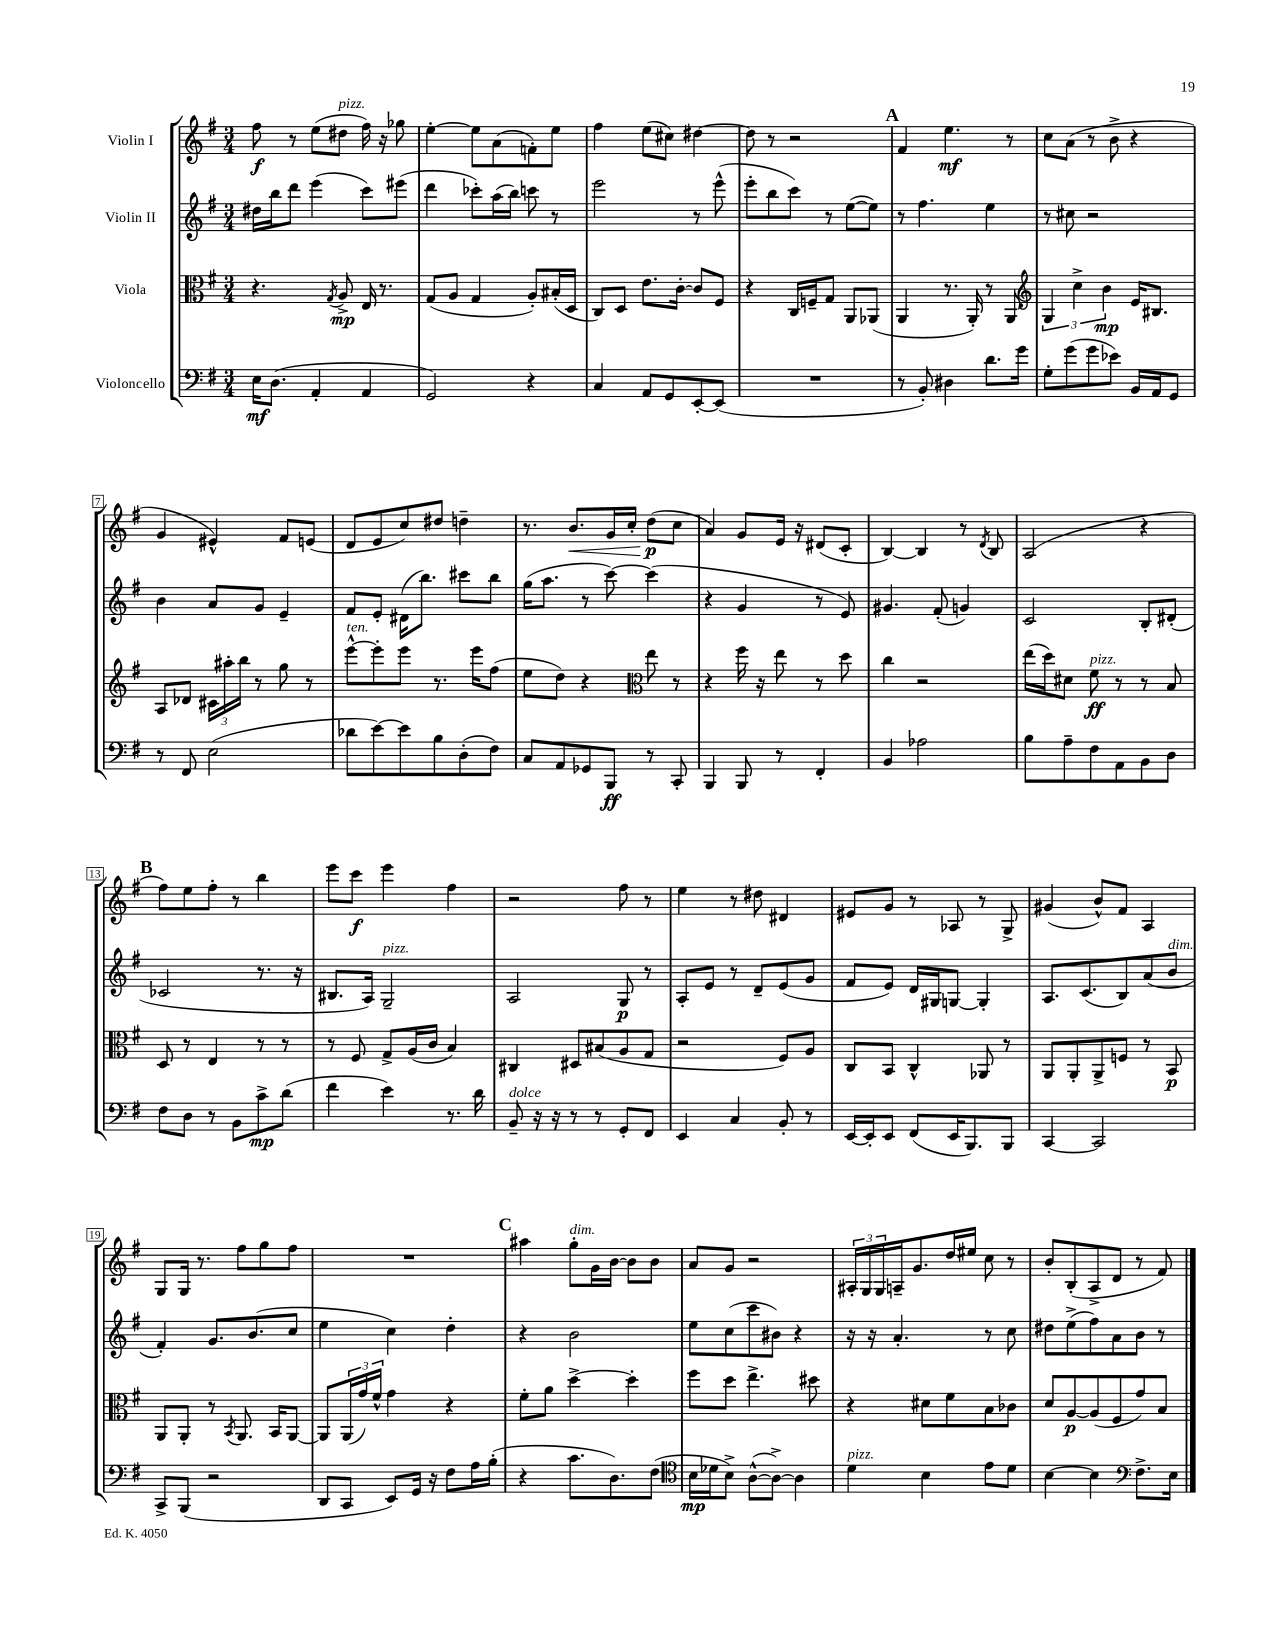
<<
\new StaffGroup <<
\new Staff = "s0" \with { instrumentName = "Violin I" } {
    \clef treble \key g \major \numericTimeSignature \time 3/4
    fis''8\f r8 e''8( dis''8^\markup { \italic "pizz." } fis''16) r16 ges''8 |
    e''4~-. e''8 a'8( f'8-.) e''8 |
    fis''4 e''8( cis''8) dis''4~ |
    dis''8 r8 r2 |
    \mark \markup { \bold "A" } fis'4 e''4.\mf r8 |
    c''8 a'8( r8 b'8-> r4 |
    g'4 eis'4-^) fis'8 e'8( |
    d'8 e'8 c''8) dis''8 d''4-- |
    r8. b'8.\< g'16 c''16-. d''8\p\!( c''8 |
    a'4) g'8 e'16 r16 dis'8( c'8-. |
    b4~) b4 r8 \acciaccatura { d'8 } b8 |
    a2( r4 |
    \mark \markup { \bold "B" } fis''8) e''8 fis''8-. r8 b''4 |
    e'''8 c'''8\f e'''4 fis''4 |
    r2 fis''8 r8 |
    e''4 r8 dis''8 dis'4 |
    eis'8 g'8 r8 aes8 r8 g8-> |
    gis'4( b'8-^) fis'8 a4 |
    g8 g16 r8. fis''8 g''8 fis''8 |
    R2. |
    \mark \markup { \bold "C" } ais''4 g''8-.^\markup { \italic "dim." } g'16 b'16~ b'8 b'8 |
    a'8 g'8 r2 |
    \tuplet 3/2 { ais16-. g16 g16 } a16-- g'8. d''16 eis''16 c''8 r8 |
    b'8-. b8-.( a8-> d'8 r8 fis'8) \bar "|." |
}
\new Staff = "s1" \with { instrumentName = "Violin II" } {
    \clef treble \key g \major \numericTimeSignature \time 3/4
    dis''16 b''16 d'''8 e'''4( c'''8) eis'''8( |
    d'''4 ces'''8-.) a''16( b''16) c'''8 r8 |
    e'''2 r8 e'''8-^( |
    e'''8-. b''8 c'''8) r8 e''8~( e''8) |
    \mark \markup { \bold "A" } r8 fis''4. e''4 |
    r8 cis''8 r2 |
    b'4 a'8 g'8 e'4-- |
    fis'8 e'8-. dis'16( b''8.) cis'''8 b''8 |
    g''16( a''8. r8 c'''8~) c'''4( |
    r4 g'4 r8 e'8) |
    gis'4. fis'8-.( g'4) |
    c'2 b8-. dis'8-.( |
    \mark \markup { \bold "B" } ces'2 r8. r16 |
    bis8. a16) g2--^\markup { \italic "pizz." } |
    a2 g8\p r8 |
    a8-. e'8 r8 d'8-- e'8( g'8 |
    fis'8 e'8) d'16 gis16 g8~ g4-. |
    a8. c'8.( b8) a'8( b'8^\markup { \italic "dim." } |
    fis'4-.) g'8. b'8.( c''8 |
    e''4 c''4) d''4-. |
    \mark \markup { \bold "C" } r4 b'2 |
    e''8 c''8( c'''8 bis'8) r4 |
    r16 r16 a'4.-. r8 c''8 |
    dis''8 e''8->( fis''8) a'8 b'8 r8 \bar "|." |
}
\new Staff = "s2" \with { instrumentName = "Viola" } {
    \clef alto \key g \major \numericTimeSignature \time 3/4
    r4. \acciaccatura { g8 } a8->\mp e16 r8. |
    g8( a8 g4 a8-.) bis16-.( d16 |
    c8) d8 e'8. c'16~-. c'8 fis8 |
    r4 c16 f16-- g8 a,8 aes,8( |
    \mark \markup { \bold "A" } a,4 r8. a,16-.) r8 a,8 |
    \clef treble \tuplet 3/2 { g4 c''4-> b'4\mp } e'16 bis8. |
    a8 des'8 \tuplet 3/2 { cis'16 ais''16-. b''16 } r8 g''8 r8 |
    e'''8~-^^\markup { \italic "ten." } e'''8-. e'''8 r8. e'''16 fis''8( |
    e''8 d''8) r4 \clef alto e''8 r8 |
    r4 fis''16 r16 e''8 r8 d''8 |
    c''4 r2 |
    e''16( d''16) dis'8 fis'8\ff^\markup { \italic "pizz." } r8 r8 b8 |
    \mark \markup { \bold "B" } d8 r8 e4 r8 r8 |
    r8 fis8 g8-> a16( c'16 b4) |
    cis4 dis8 bis8( a8 g8 |
    r2 fis8) a8 |
    c8 b,8 c4-^ aes,8 r8 |
    a,8 a,8-. a,8-> f8 r8 b,8\p |
    a,8 a,8-. r8 \acciaccatura { b,8 } a,8. b,16 a,8~ |
    a,8 \tuplet 3/2 { a,16( g'16) fis'16-^ } g'4 r4 |
    \mark \markup { \bold "C" } fis'8-. a'8 d''4~-> d''4-. |
    fis''8 d''8 e''4.-> dis''8 |
    r4 dis'8 fis'8 b8 ces'8 |
    d'8 a8~\p a8( fis8 g'8) b8 \bar "|." |
}
\new Staff = "s3" \with { instrumentName = "Violoncello" } {
    \clef bass \key g \major \numericTimeSignature \time 3/4
    e16\mf d8.( a,4-. a,4 |
    g,2) r4 |
    c4 a,8 g,8 e,8~-. e,8( |
    R2. |
    \mark \markup { \bold "A" } r8 b,8-.) dis4 d'8. g'16 |
    g8-. g'8( g'8 ees'8) b,16 a,16 g,8 |
    r8 fis,8 e2( |
    des'8 e'8~) e'8 b8 d8-.( fis8) |
    c8 a,8 ges,8 b,,8\ff r8 c,8-. |
    b,,4 b,,8 r8 fis,4-. |
    b,4 aes2 |
    b8 a8-- fis8 a,8 b,8 d8 |
    \mark \markup { \bold "B" } fis8 d8 r8 b,8 c'8->\mp d'8( |
    fis'4 e'4) r8. d'16 |
    b,8--^\markup { \italic "dolce" } r16 r16 r8 r8 g,8-. fis,8 |
    e,4 c4 b,8-. r8 |
    e,16~ e,16-. e,8 fis,8( e,16 b,,8.) b,,8 |
    c,4~ c,2 |
    c,8-> b,,8( r2 |
    d,8 c,8 e,8) g,16 r16 fis8 a16 b16-.( |
    \mark \markup { \bold "C" } r4 c'8. d8.) fis8( |
    \clef tenor b16\mp des'16 b8->) a8~-^( a8~->) a4 |
    d'4^\markup { \italic "pizz." } b4 e'8 d'8 |
    b4~ b4 \clef bass fis8.-> e16 \bar "|." |
}
>>
>>
\layout { \context { \Score \override BarNumber.stencil = #(make-stencil-boxer 0.1 0.3 ly:text-interface::print) } }
